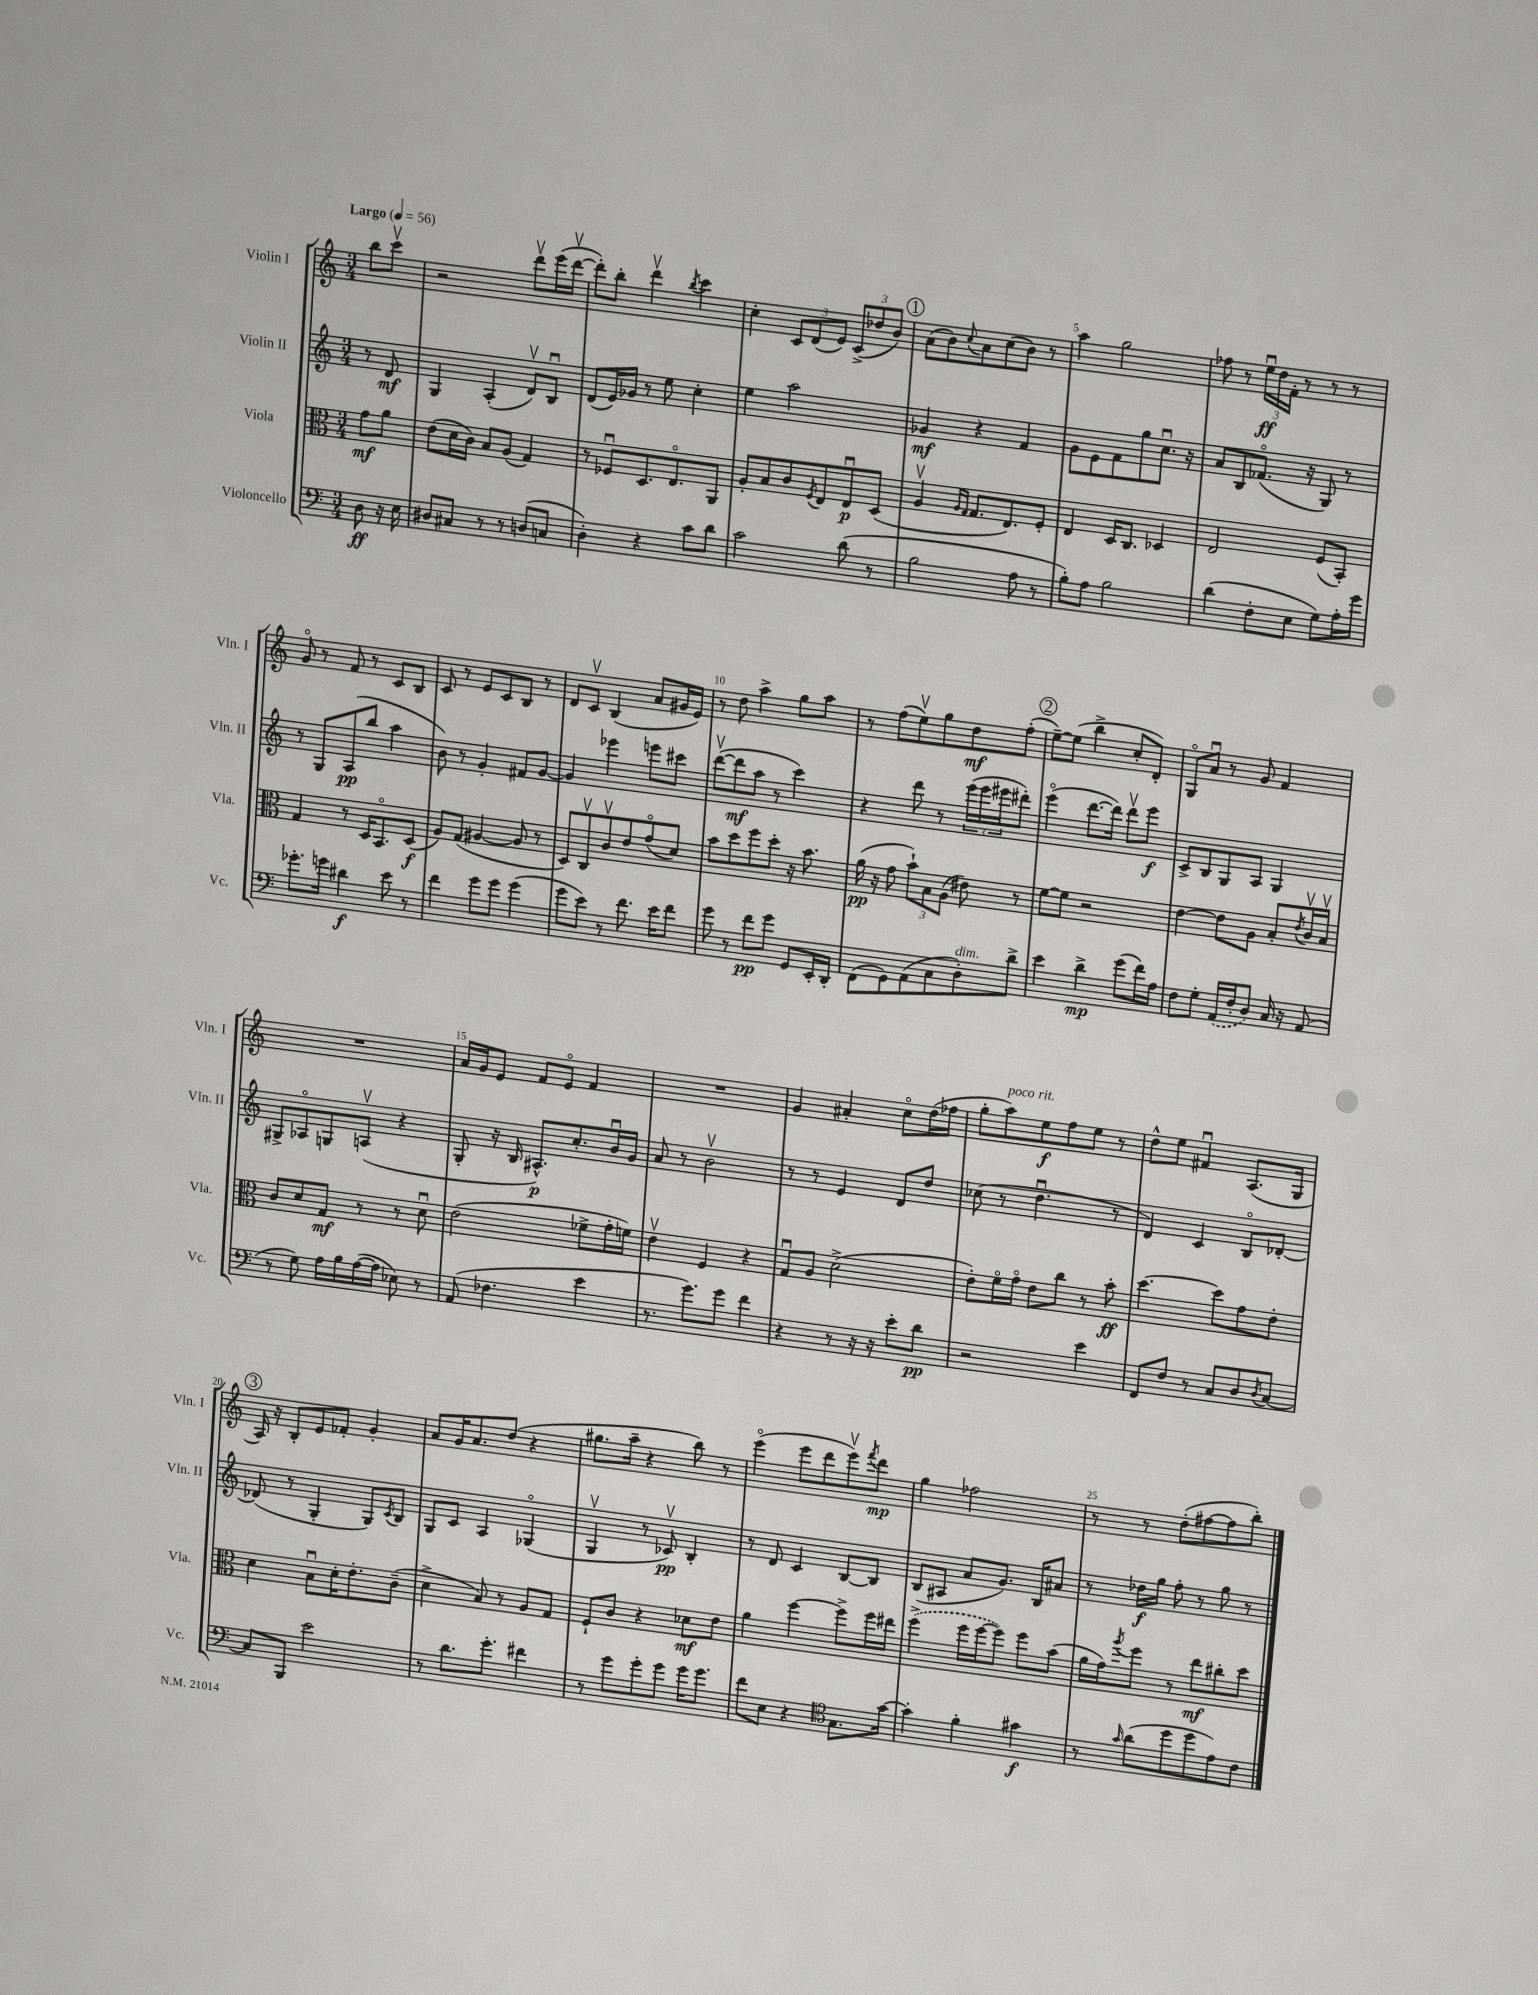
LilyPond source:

<<
\new StaffGroup <<
\new Staff = "s0" \with { instrumentName = "Violin I" shortInstrumentName = "Vln. I" } {
    \clef treble \key c \major \numericTimeSignature \time 3/4 \partial 4 \tempo "Largo" 4 = 56
    b''8 c'''8\upbow |
    r2 d'''8\upbow e'''16( d'''16~\upbow |
    d'''8-.) b''8-. d'''4\upbow \acciaccatura { b''8 } c'''4 |
    c''4-. \tuplet 3/2 { c'8 d'8( e'8) } \tuplet 3/2 { c'8->( des''8 b'8) } |
    \mark \markup { \circle "1" } a'8( b'8) \appoggiatura { c''8 } a'8 c''8( b'8) r8 |
    a''4 g''2 |
    fes''8 r8 \tuplet 3/2 { e''16\downbow\ff d''16 f'16-. } r8 r8 r8 |
    g'8\flageolet r8 f'8 r8 c'8 b8 |
    c'8 r8 e'8 c'8 b8 r8 |
    d'8 c'8\upbow b4( a'8 gis'16 e'16) |
    r8 d''8 a''4-> g''8 a''8 |
    r8 f''8( e''8\upbow) g''8 d''8\mf f''8-.( |
    \mark \markup { \circle "2" } e''8~--) e''8( b''4-> c''8-. d'8-.) |
    g8\flageolet a'8\downbow r8 g'8 f'4 |
    R2. |
    a'16 g'16 e'8 f'8 e'8\flageolet f'4 |
    R2. |
    g'4 ais'4-. c''8\flageolet d''16( fes''16 |
    g''8-. a''8^\markup { \italic "poco rit." }) e''8\f f''8 e''8 r8 |
    d''8-^ e''8 fis'4\downbow a8.( g16 |
    \mark \markup { \circle "3" } a16) r16 b8-. e'8 fes'8-. g'4-. |
    a'8 g'16 a'8. d''8( r4 |
    gis''8. a''16-- r4 b''8) r8 |
    e'''4\flageolet( e'''8 d'''8 e'''8\upbow) \acciaccatura { f'''8 } d'''8\mp |
    g''4 fes''2 |
    r8 r8 d''8-.( fis''8~ fis''8 b''8-.) \bar "|." |
}
\new Staff = "s1" \with { instrumentName = "Violin II" shortInstrumentName = "Vln. II" } {
    \clef treble \key c \major \numericTimeSignature \time 3/4 \partial 4
    r8 d'8\mf |
    g4 a4-.( d'8\upbow) b8\downbow |
    d'8( e'16) ges'16 r8 e''8 c''4-. |
    e''4 a''2 |
    \mark \markup { \circle "1" } ges'4\mf r4 f'4 |
    g'8 e'8 f'8 g''8 c''8.\downbow r16 |
    a'8 b8 fes'8.\flageolet( r16 g8) r8 |
    r8 g8 a8\pp( b''8 a''4 |
    b'8) r8 g'4-. fis'8 g'8~ |
    g'4 ees'''4 e'''8 cis'''8 |
    d'''8~\upbow( d'''8\mf a''8 r8 c'''4) |
    r4 d'''8 r8 \tuplet 3/2 { e'''16( e'''16 eis'''16 } dis'''8-.) |
    \mark \markup { \circle "2" } e'''4\flageolet( d'''8.~ d'''16) d'''8\upbow e'''8\f |
    c'8-> b8 g8 a8 g4 |
    gis8-> aes8\flageolet g8 a8\upbow( r4 |
    g8-. r16 b16 ais8.-^\p) c''8.-. b'16\downbow g'16 |
    a'8 r8 b'2\upbow |
    r8 r8 e'4 d'8 d''8 |
    ces''8( r8 d''4.\downbow r8 |
    d'4) c'4 b8\flageolet des'8~-. |
    \mark \markup { \circle "3" } des'8( r8 g4-. g8) \acciaccatura { c'8 } b8 |
    g8 c'8 a4 ges4\flageolet( |
    g4\upbow r8 ces'8\upbow\pp) b4-. |
    r8 d'8 c'4 b8~ b8 |
    b8( ais8 a'8 g'8.) b16 ais'8 |
    r8 des''16\f g''16 f''8-. r8 g''8 r8 \bar "|." |
}
\new Staff = "s2" \with { instrumentName = "Viola" shortInstrumentName = "Vla." } {
    \clef alto \key c \major \numericTimeSignature \time 3/4 \partial 4
    g'8\mf a'8 |
    e'8( d'16 c'16) b8 a8( g4) |
    r8 fes8\downbow d8. e8.\flageolet a,8 |
    a8-. b8 c'8 \acciaccatura { f8 } e8 e8\downbow\p d8( |
    \mark \markup { \circle "1" } a4\upbow \grace { a16 g16 } g8. e8.) f8-. |
    e4 d16 c8. des4 |
    e2 f8( b,8-.) |
    g4 r8 d16 b,8.\flageolet d8\f( |
    a8) g8( ais4~ ais8 r8 |
    d8) c8\upbow c'8\upbow e'8 g'8\flageolet( d'8) |
    b'8 d''8 f''8 d''8-. r16 b'8. |
    a'16\pp( r16 g'8 \tuplet 3/2 { b'8-!) b8 a8( } eis'8) r8 |
    \mark \markup { \circle "2" } f'8~ f'8 r2 |
    e'4~ e'8 a8 b8-. \acciaccatura { e'8 } c'16\upbow b16\upbow |
    c'8 d'8 g8\mf r8 r8 d'8\downbow |
    e'2( fes'8-> g'16-. f'16) |
    e'4\upbow f4 r4 |
    g8\downbow a8 d'2->( |
    e'8-.) f'16\flageolet g'16\flageolet e'8 c''8 r8 b'8-.\ff |
    d''4.~ d''8 g'8 e'8-. |
    \mark \markup { \circle "3" } d'4 b8\downbow d'16-. e'8.-. c'8--( |
    d'4-> b8) r8 a8 g8 |
    f8-! c'8 r4 des'8\mf e'8 |
    a'4 f''4~ f''8-> f''16 eis''16 |
    \once \slurDashed f''4->( f''16 f''16~ f''8) f''8 b'8( |
    a'16 g'16) \acciaccatura { a''8 } f''8 r8 e''8\mf cis''8-. d''8 \bar "|." |
}
\new Staff = "s3" \with { instrumentName = "Violoncello" shortInstrumentName = "Vc." } {
    \clef bass \key c \major \numericTimeSignature \time 3/4 \partial 4
    d8\ff r16 e16 |
    dis8 cis8 r8 r8 d8( c8 |
    d4-.) r4 c'8 d'8 |
    c'2 d'8( r8 |
    \mark \markup { \circle "1" } b2 a8 r8 |
    b8-.) a8 b2 |
    d'4( f8-. e8 g8) a16-. g'16 |
    ges'8.-. g'16 dis'4\f e'8 r8 |
    f'4 g'8 g'8 g'4( |
    g'8 e'8) r8 f'8. e'16 f'8 |
    g'8 r8 f'8\pp g'8 g,8 e,16-. d,16-. |
    f,8( g,8) a,8( c8 d8-.^\markup { \italic "dim." }) d'8-> |
    \mark \markup { \circle "2" } e'4 d'4->\mp g'8( f'16) a16 |
    f8 g8-. \once \slurDashed a,16( f16-. d8) c16 r16 a,8( |
    r8 g8) a16 b16 a16~( a16 ees8) r8 |
    a,8( fes4. e'4 |
    r8. g'8.) g'8 f'4 |
    r4 r8 r16 r16 e'8-. d'8\pp |
    r2 e'4 |
    f,8 f8 r8 c8 d8 \acciaccatura { d8 } c8~ |
    \mark \markup { \circle "3" } c8 b,,8 e'2 |
    r8 d'8. g'8.-. fis'4 |
    r8 g'8 g'8-. g'8 g'16 g'8. |
    f'8 e8 r4 \clef tenor g8. g'16~ |
    g'4-. f'4-. gis'4\f |
    r8 \grace { g'16 } a'8( d''8 d''8 e'8) c'8 \bar "|." |
}
>>
>>
\layout { \context { \Score \override BarNumber.break-visibility = ##(#f #t #t) barNumberVisibility = #(every-nth-bar-number-visible 5) } }
